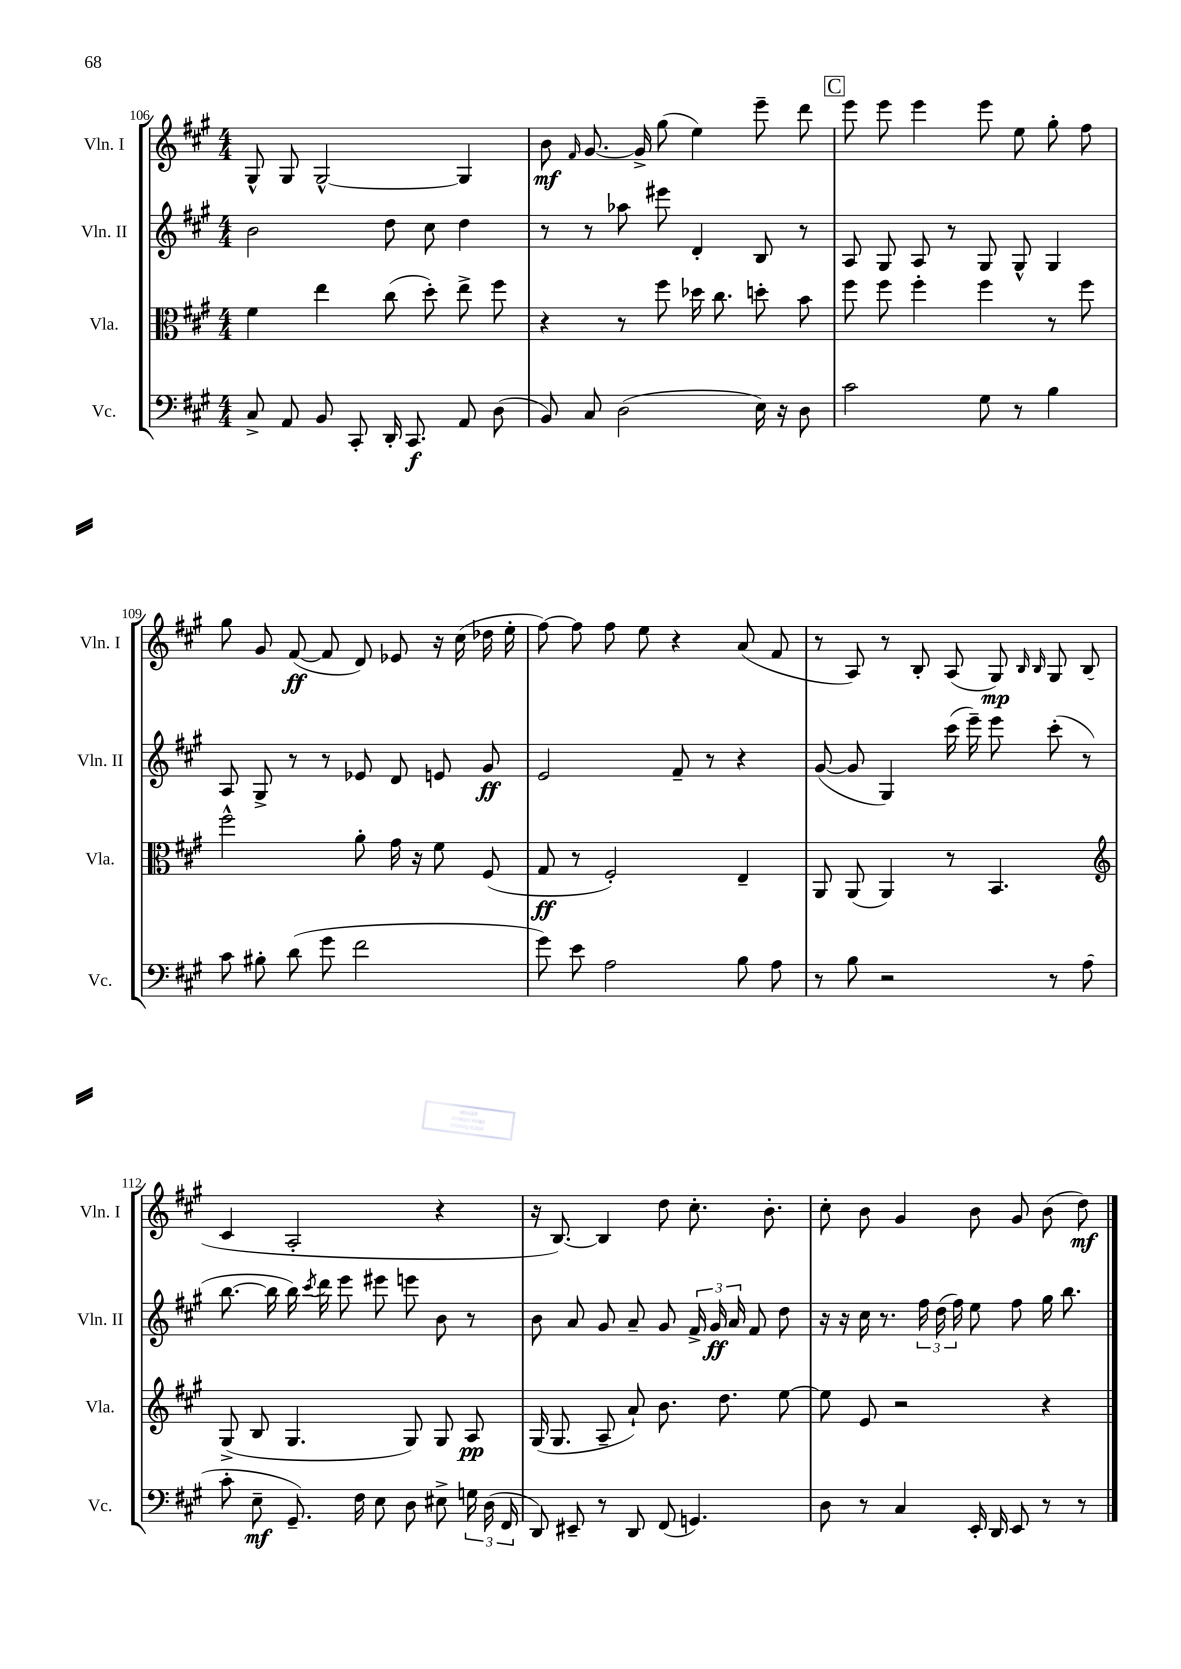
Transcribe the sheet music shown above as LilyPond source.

<<
\new StaffGroup <<
\new Staff = "s0" \with { instrumentName = "Vln. I" shortInstrumentName = "Vln. I" } {
    \clef treble \key a \major \numericTimeSignature \time 4/4
    \autoBeamOff gis8-^ gis8 gis2~-^ gis4 |
    b'8\mf \grace { fis'16 } gis'8.~ gis'16-> gis''8( e''4) e'''8-- d'''8 |
    \mark \markup { \box "C" } e'''8 e'''8 e'''4 e'''8 e''8 gis''8-. fis''8 |
    gis''8 gis'8 fis'8~\ff( fis'8 d'8) ees'8 r16 cis''16( des''16 e''16-. |
    fis''8~) fis''8 fis''8 e''8 r4 a'8( fis'8 |
    r8 a8) r8 b8-. a8( gis8\mp) \grace { b16 b16 } gis8 b8( |
    cis'4 a2-. r4 |
    r16 b8.~) b4 d''8 cis''8.-. b'8.-. |
    cis''8-. b'8 gis'4 b'8 gis'8 b'8( d''8\mf) \bar "|." |
}
\new Staff = "s1" \with { instrumentName = "Vln. II" shortInstrumentName = "Vln. II" } {
    \clef treble \key a \major \numericTimeSignature \time 4/4
    \autoBeamOff b'2 d''8 cis''8 d''4 |
    r8 r8 aes''8 eis'''8 d'4-. b8 r8 |
    \mark \markup { \box "C" } a8 gis8 a8 r8 gis8 gis8-^ gis4 |
    a8 gis8-> r8 r8 ees'8 d'8 e'8 gis'8\ff |
    e'2 fis'8-- r8 r4 |
    gis'8~( gis'8 gis4) cis'''16( e'''16--) e'''8 cis'''8-.( r8 |
    b''8.~ b''16 b''16) \acciaccatura { cis'''8 } d'''16 e'''8 eis'''8 e'''8 b'8 r8 |
    b'8 a'8 gis'8 a'8-- gis'8 \tuplet 3/2 { fis'16-> gis'16\ff a'16 } fis'8 d''8 |
    r16 r16 cis''16 r8. \tuplet 3/2 { fis''16 d''16( fis''16) } e''8 fis''8 gis''16 b''8. \bar "|." |
}
\new Staff = "s2" \with { instrumentName = "Vla." shortInstrumentName = "Vla." } {
    \clef alto \key a \major \numericTimeSignature \time 4/4
    \autoBeamOff fis'4 e''4 cis''8( d''8-.) e''8-> fis''8 |
    r4 r8 fis''8 des''16 cis''8. d''8-. b'8 |
    \mark \markup { \box "C" } fis''8 fis''8 fis''4-. fis''4 r8 fis''8 |
    fis''2-^ a'8-. gis'16 r16 fis'8 fis8( |
    gis8\ff r8 fis2-.) e4-- |
    a,8 a,8( a,4) r8 b,4. |
    \clef treble gis8->( b8 gis4. gis8) gis8 a8\pp |
    gis16( gis8. a8-- a'8-!) b'8. d''8. e''8~ |
    e''8 e'8 r2 r4 \bar "|." |
}
\new Staff = "s3" \with { instrumentName = "Vc." shortInstrumentName = "Vc." } {
    \clef bass \key a \major \numericTimeSignature \time 4/4
    \autoBeamOff cis8-> a,8 b,8 cis,8-. d,16-. cis,8.\f a,8 d8( |
    b,8) cis8 d2( e16) r16 d8 |
    \mark \markup { \box "C" } cis'2 gis8 r8 b4 |
    cis'8 bis8-. d'8( gis'8 fis'2 |
    gis'8) e'8 a2 b8 a8 |
    r8 b8 r2 r8 a8( |
    cis'8-. e8--\mf gis,8.--) fis16 e8 d8 eis8-> \tuplet 3/2 { g16 d16( fis,16 } |
    d,8) eis,8-- r8 d,8 fis,8( g,4.) |
    d8 r8 cis4 e,16-. d,16 e,8 r8 r8 \bar "|." |
}
>>
>>
\layout { \context { \Score currentBarNumber = #106 } }
